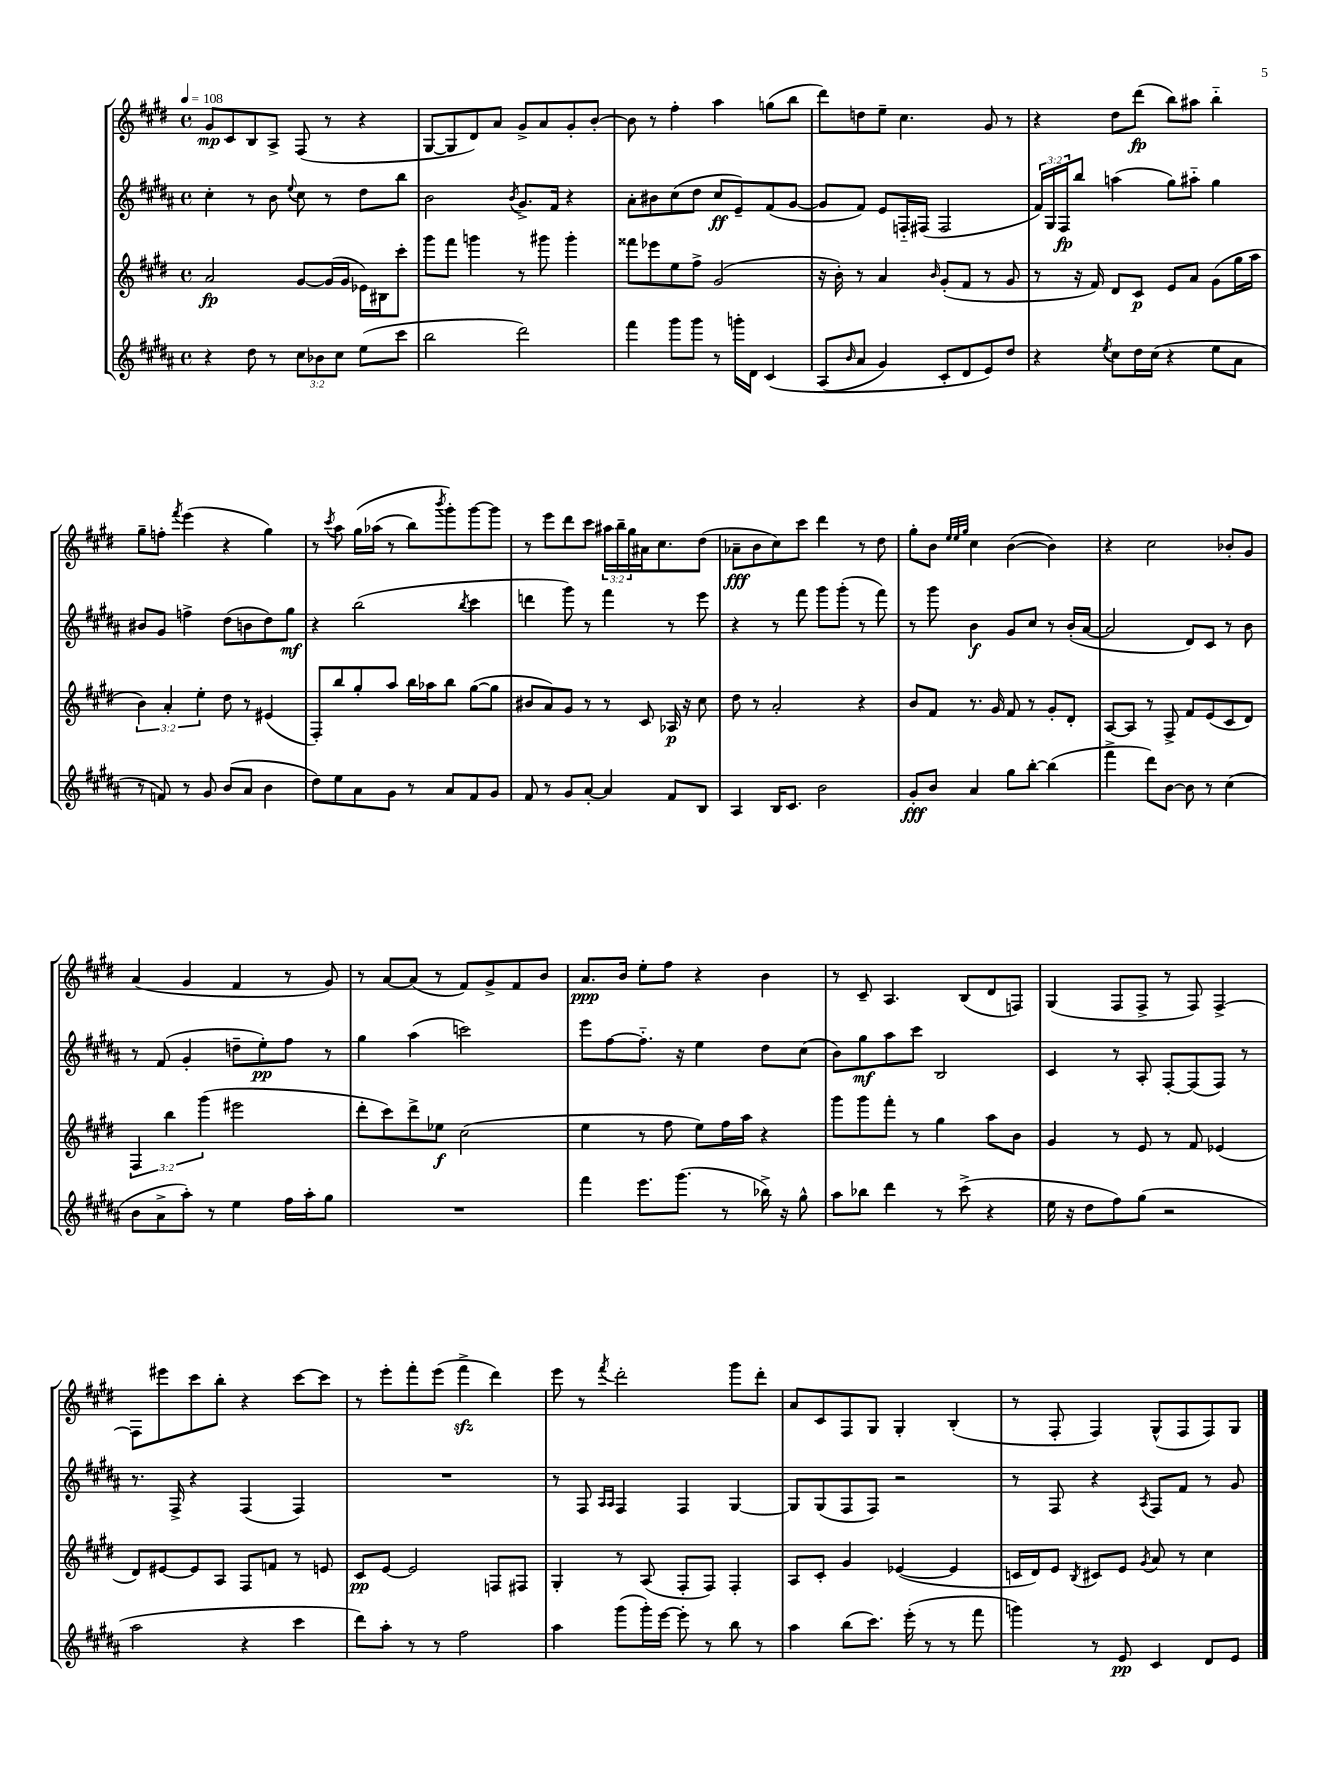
<<
\new StaffGroup <<
\new Staff = "s0" {
    \clef treble \key e \major \defaultTimeSignature \time 4/4 \override Staff.TupletNumber.text = #tuplet-number::calc-fraction-text \tempo 4 = 108
    gis'8\mp cis'8 b8 a8-> fis8( r8 r4 |
    gis8~ gis8 dis'8) a'8 gis'8-> a'8 gis'8-. b'8~-. |
    b'8 r8 fis''4-. a''4 g''8( b''8 |
    dis'''8) d''8 e''8-- cis''4. gis'8 r8 |
    r4 dis''8 dis'''8\fp( b''8) ais''8 b''4-_ |
    gis''8-- f''8-. \acciaccatura { fis'''8 } e'''4( r4 gis''4) |
    r8 \acciaccatura { cis'''8 } a''8 gis''16\( aes''16( r8 b''8) \acciaccatura { b'''8 } gis'''8-.\) gis'''8~ gis'''8 |
    r8 e'''8 dis'''8 cis'''8 \tuplet 3/2 { ais''16 b''16-- gis''16 } ais'16 cis''8. dis''8( |
    aes'8--\fff b'8 cis''8) cis'''8 dis'''4 r8 dis''8 |
    gis''8-. b'8 \grace { e''32 e''32 gis''32 } cis''4 b'4~( b'4) |
    r4 cis''2 bes'8-. gis'8 |
    a'4( gis'4 fis'4 r8 gis'8) |
    r8 a'8~ a'8( r8 fis'8) gis'8-> fis'8 b'8 |
    a'8.\ppp b'16 e''8-. fis''8 r4 b'4 |
    r8 cis'8-- a4. b8( dis'8 f8) |
    gis4( fis8 fis8-> r8 fis8) fis4~-> |
    fis8 eis'''8 cis'''8 b''8-. r4 cis'''8~ cis'''8 |
    r8 e'''8-. fis'''8-. e'''8( fis'''4->\sfz dis'''4) |
    e'''8 r8 \acciaccatura { fis'''8 } dis'''2-. gis'''8 dis'''8-. |
    a'8 cis'8 fis8 gis8 gis4-. b4-.( |
    r8 fis8-. fis4) gis8-^( fis8 fis8) gis8 \bar "|." |
}
\new Staff = "s1" {
    \clef treble \key b \major \defaultTimeSignature \time 4/4 \override Staff.TupletNumber.text = #tuplet-number::calc-fraction-text
    cis''4-. r8 b'8 \appoggiatura { e''8 } cis''8 r8 dis''8 b''8 |
    b'2 \acciaccatura { b'8 } gis'8.-> fis'16 r4 |
    ais'8-. bis'8 cis''8( dis''8 cis''8\ff e'8--) fis'8( gis'8~ |
    gis'8 fis'8) e'8 f16-_ fis16( fis2 |
    \tuplet 3/2 { fis'16) gis16 fis16\fp } b''8 a''4( gis''8) ais''8-_ gis''4 |
    bis'8 gis'8 f''4-> dis''8( b'8 dis''8) gis''8\mf |
    r4 b''2( \acciaccatura { b''8 } cis'''4 |
    d'''4 gis'''8) r8 fis'''4 r8 e'''8 |
    r4 r8 fis'''8 gis'''8 gis'''8-.( r8 fis'''8) |
    r8 gis'''8 b'4\f gis'8 cis''8 r8 b'16-.( ais'16~ |
    ais'2 dis'8) cis'8 r8 b'8 |
    r8 fis'8( gis'4-. d''8-- e''8-.\pp) fis''8 r8 |
    gis''4 ais''4( c'''2) |
    e'''8 fis''8~ fis''8.-_ r16 e''4 dis''8 cis''8( |
    b'8) gis''8\mf ais''8 cis'''8 b2 |
    cis'4 r8 ais8-. fis8~-. fis8( fis8) r8 |
    r8. fis16-> r4 fis4( fis4) |
    R1 |
    r8 fis8 \grace { ais16 ais16 } fis4 fis4 gis4~ |
    gis8 gis8( fis8 fis8) r2 |
    r8 fis8 r4 \acciaccatura { ais8 } fis8 fis'8 r8 gis'8 \bar "|." |
}
\new Staff = "s2" {
    \clef treble \key e \major \defaultTimeSignature \time 4/4 \override Staff.TupletNumber.text = #tuplet-number::calc-fraction-text
    a'2\fp gis'8~ gis'16( gis'16 ees'16) bis16 cis'''8-. |
    gis'''8 fis'''8 g'''4 r8 gis'''8 gis'''4-. |
    fisis'''8 ees'''8 e''8 fis''8-> gis'2( |
    r16 b'16-.) r8 a'4 \grace { b'16 } gis'8-.( fis'8 r8 gis'8 |
    r8 r16 fis'16) dis'8 cis'8\p e'8 a'8 gis'8( gis''16 a''16 |
    \tuplet 3/2 { b'4) a'4-. e''4-. } dis''8 r8 eis'4( |
    fis8-.) b''8 gis''8-. a''8 b''16 aes''16 b''8 gis''8~( gis''8 |
    bis'8 a'8) gis'8 r8 r8 cis'8 aes16\p r16 cis''8 |
    dis''8 r8 a'2-. r4 |
    b'8 fis'8 r8. gis'16 fis'8 r8 gis'8-. dis'8-. |
    a8~ a8 r8 fis8-> fis'8 e'8( cis'8 dis'8) |
    \tuplet 3/2 { fis4 b''4 gis'''4( } eis'''2 |
    dis'''8-. cis'''8) dis'''8-> ees''8\f cis''2( |
    e''4 r8 fis''8 e''8) fis''16 a''16 r4 |
    gis'''8 gis'''8 fis'''8-. r8 gis''4 a''8 b'8 |
    gis'4 r8 e'8 r8 fis'8 ees'4( |
    dis'8) eis'8~ eis'8 a8 fis8 f'8 r8 e'8 |
    cis'8\pp e'8~ e'2 f8 fis8 |
    gis4-. r8 a8( fis8-. fis8) fis4-. |
    a8 cis'8-. gis'4 ees'4~( ees'4 |
    c'16 dis'16) e'8 \acciaccatura { b8 } cis'8 e'8 \acciaccatura { gis'8 } a'8 r8 cis''4 \bar "|." |
}
\new Staff = "s3" {
    \clef treble \key b \major \defaultTimeSignature \time 4/4 \override Staff.TupletNumber.text = #tuplet-number::calc-fraction-text
    r4 dis''8 r8 \tuplet 3/2 { cis''8 bes'8 cis''8 } e''8( cis'''8 |
    b''2 dis'''2) |
    fis'''4 gis'''8 gis'''8 r8 g'''16-. dis'16 cis'4\( |
    ais8( \grace { b'16 } ais'8 gis'4) cis'8-. dis'8 e'8\) dis''8 |
    r4 \acciaccatura { e''8 } cis''8 dis''16 cis''16( r4 e''8 ais'8 |
    r8 f'8) r8 gis'8 b'8( ais'8 b'4 |
    dis''8) e''8 ais'8 gis'8 r8 ais'8 fis'8 gis'8 |
    fis'8 r8 gis'8 ais'8~-. ais'4 fis'8 b8 |
    ais4 b16 cis'8. b'2 |
    gis'8-.\fff b'8 ais'4 gis''8 b''8~-. b''4( |
    fis'''4-> dis'''8) b'8~ b'8 r8 cis''4( |
    b'8 ais'8-> ais''8-.) r8 e''4 fis''16 ais''16-. gis''8 |
    R1 |
    fis'''4 e'''8. gis'''8.( r8 bes''16->) r16 gis''8-^ |
    ais''8 bes''8 dis'''4 r8 cis'''8->( r4 |
    e''16 r16 dis''8 fis''8) gis''8( r2 |
    ais''2 r4 cis'''4 |
    dis'''8) ais''8-. r8 r8 fis''2 |
    ais''4 gis'''8( gis'''16-.) e'''16~ e'''8-. r8 b''8 r8 |
    ais''4 b''8( cis'''8.) e'''16-.( r8 r8 fis'''8 |
    g'''4) r8 e'8\pp cis'4 dis'8 e'8 \bar "|." |
}
>>
>>
\layout { \context { \Score \remove "Bar_number_engraver" } }
